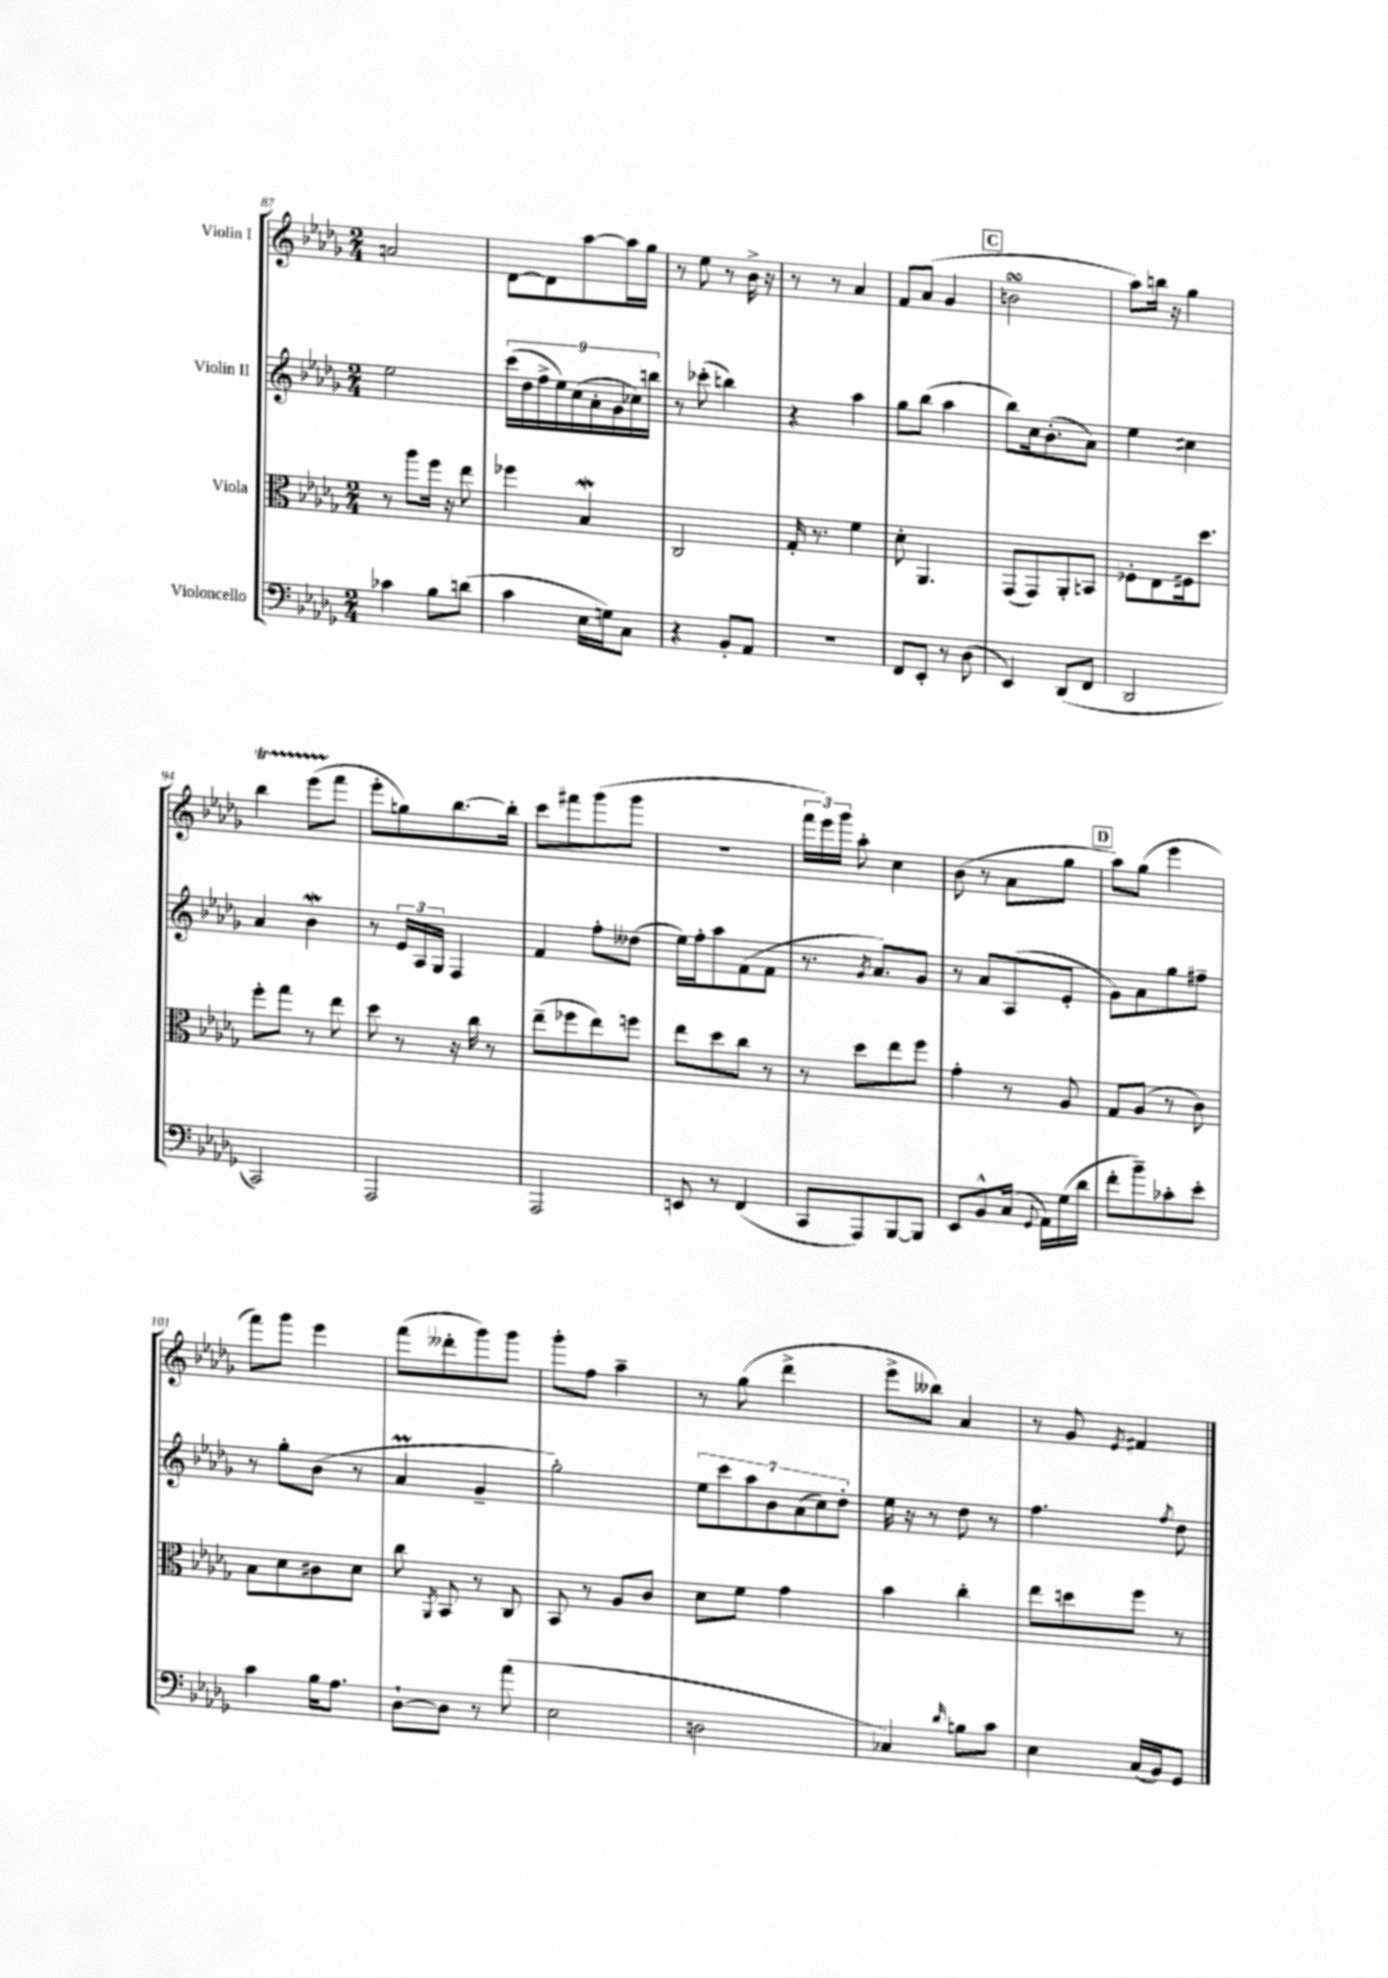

**kern	**kern	**kern	**kern
*part4	*part3	*part2	*part1
*staff4	*staff3	*staff2	*staff1
*I"Violoncello	*I"Viola	*I"Violin II	*I"Violin I
*clefF4	*clefC3	*clefG2	*clefG2
*k[b-e-a-d-g-]	*k[b-e-a-d-g-]	*k[b-e-a-d-g-]	*k[b-e-a-d-g-]
*M2/4	*M2/4	*M2/4	*M2/4
=87	=87	=87	=87
4c-X\	8r	2ee-\	2an/
.	8aa-\L	.	.
8B-\L	16ff\Jk	.	.
.	16r	.	.
(8dn\J	8ee-\	.	.
=88	=88	=88	=88
4c\	4ff-X\	(18ccc\LL	[8d-\L
.	.	18dd-\	.
.	.	18ff^\	.
.	.	.	8d-\]
.	.	18ee-\)	.
.	.	(18cc\	.
16E-\LL	4B-W/	.	[8aa-\
.	.	18a-'\	.
16Gn\J)	.	.	.
.	.	18g-\	.
8C\J	.	.	16aa-\L]
.	.	18cc-X\)	.
.	.	.	16gg-\JJ
.	.	18bbn\JJ	.
=89	=89	=89	=89
4r	2C/	8r	8r
.	.	(8ccc-X'\	8ee-\
8BB-'/L	.	4bbn\)	8r
8AA-/J	.	.	16b-^\
.	.	.	16r
=90	=90	=90	=90
2r	16G-'/	4r	8r
.	8.r	.	.
.	.	.	8r
.	4f\	4aa-\	4a-/
=91	=91	=91	=91
8FF/L	8d-'\	8gg-\L	8f/L
8EE-'/J	4.AA-/	(8bb-\J	(8a-/J
8r	.	4aa-\	4g-/
(8D-\	.	.	.
!!LO:REH:place=s1:t=C
=92	=92	=92	=92
4EE-/)	(8GG-/L	8bb-\L)	2bnsSsS\
.	8GG-/)	16cc\k	.
.	.	(8.b-'\	.
(8DD-/L	8AA-'/	.	.
8FF/J	8BBn/J	8a-\J)	.
=93	=93	=93	=93
2DD-/	8F-X'\L	4ee-\	8aa-\L)
.	8E-\	.	16bbn\Jk
.	.	.	16r
.	16F#X\k	4cc#X\	4gg-\
.	8.dd-\J	.	.
!!LO:LB:g=z
=94	=94	=94	=94
2CC/)	8ff'\L	4a-/	4bb-T\
.	8gg-\J	.	.
.	8r	4b-W\	(8eee-TTT\L
.	8ee-\	.	8fff\J
=95	=95	=95	=95
2AAA-/	8dd-\	8r	8eee-'\L
.	8r	24e-/LL	8ggn\)
.	.	24A-/	.
.	.	24G-/JJ	.
.	16r	4F/	[8.bb-\
.	16cc\	.	.
.	8r	.	.
.	.	.	16bb-'\Jk]
=96	=96	=96	=96
2AAA-/	(8ee-~\L	4f/	8ccc\L
.	8ff-X\	.	8fff#X\
.	8ee-\)	8ff'\L	(8ggg-\
.	8ffn\J	(8dd--X\J	8ggg-\J
=97	=97	=97	=97
8EEn/	8ee-\L	16ee-\LL)	2r
.	.	16ff'\J	.
8r	8dd-\	8aa-\	.
(4FF/	8cc\J	(8f\	.
.	8r	8f\J	.
=98	=98	=98	=98
8CC/L	8r	8.r	24fff\LL
.	.	.	24eee-\)
.	.	.	24ggg-\JJ
8AAA-/)	8dd-\L	.	8aa-'\
.	.	8qg-/	.
.	.	8.a-/L)	.
[8BBB-/	8ee-\	.	4cc\
8BBB-/J]	8ff\J	8g-/J	.
=99	=99	=99	=99
8EE-/L	4g-'\	8r	(8b-\
8BB-^^/	.	8a-/L	8r
(16C/Jk	8r	(8A-/	8a-\L
8qqGG-/	.	.	.
16AA-\LL)	.	.	.
(16G-\	8A-/	8e-'/J	8gg-\J
16d-\JJ	.	.	.
!!LO:REH:place=s1:t=D
=100	=100	=100	=100
8f'\L	8G-/L	8g-\L)	8aa-\L)
8b-~\)	(8A-/J	8a-\	(8gg-\J
8c-X'\	8r	8gg-\	4eee-\
8e-'\J	8c\)	8ff#X~\J	.
!!LO:LB:g=z
=101	=101	=101	=101
4c\	8B-\L	8r	8fff\L)
.	8d-\	8gg-'\L	8ggg-\J
16B-\KL	8c#X\	(8b-\J	4eee-\
8.A-\J	.	.	.
.	8d-\J	8r	.
=102	=102	=102	=102
[8D-`\L	8cc\	4a-M/	(8fff\L
.	8qAA-/	.	.
8D-\J]	8BB-/	.	8ddd--X'\
8r	8r	4g-~/	8ggg-\)
(8a-\	8C/	.	8ggg-\J
=103	=103	=103	=103
2E-\	8BB-/	2gg-'\)	8ggg-'\L
.	8r	.	8ff\J
.	8A-/L	.	4aa-~\
.	8c/J	.	.
=104	=104	=104	=104
2Dn\	8d-\L	14ee-\L	8r
.	.	14ccc\	.
.	8f\J	.	(8gg-\
.	.	14aa-\	.
.	.	14b-\	.
.	4g-\	.	4ddd-^\
.	.	(14a-\	.
.	.	14cc\)	.
.	.	14dd-'\J	.
=105	=105	=105	=105
4C-X/)	4b-\	16ee-\	8eee-^\L
.	.	16r	.
.	.	8r	8bb--X\J)
16qqd-/	.	.	.
8Bn\L	4cc'\	8dd-\	4a-/
8c\J	.	8r	.
=106	=106	=106	=106
4E-\	8ee-\L	4.ff\	8r
.	8ddn\	.	8g-/
.	.	.	8qe-/
(16C/LL	8ff\J	.	4f#X/
16BB-/J)	.	.	.
.	.	8qff/	.
8GG-/J	8r	8dd-\	.
==	==	==	==
*-	*-	*-	*-
